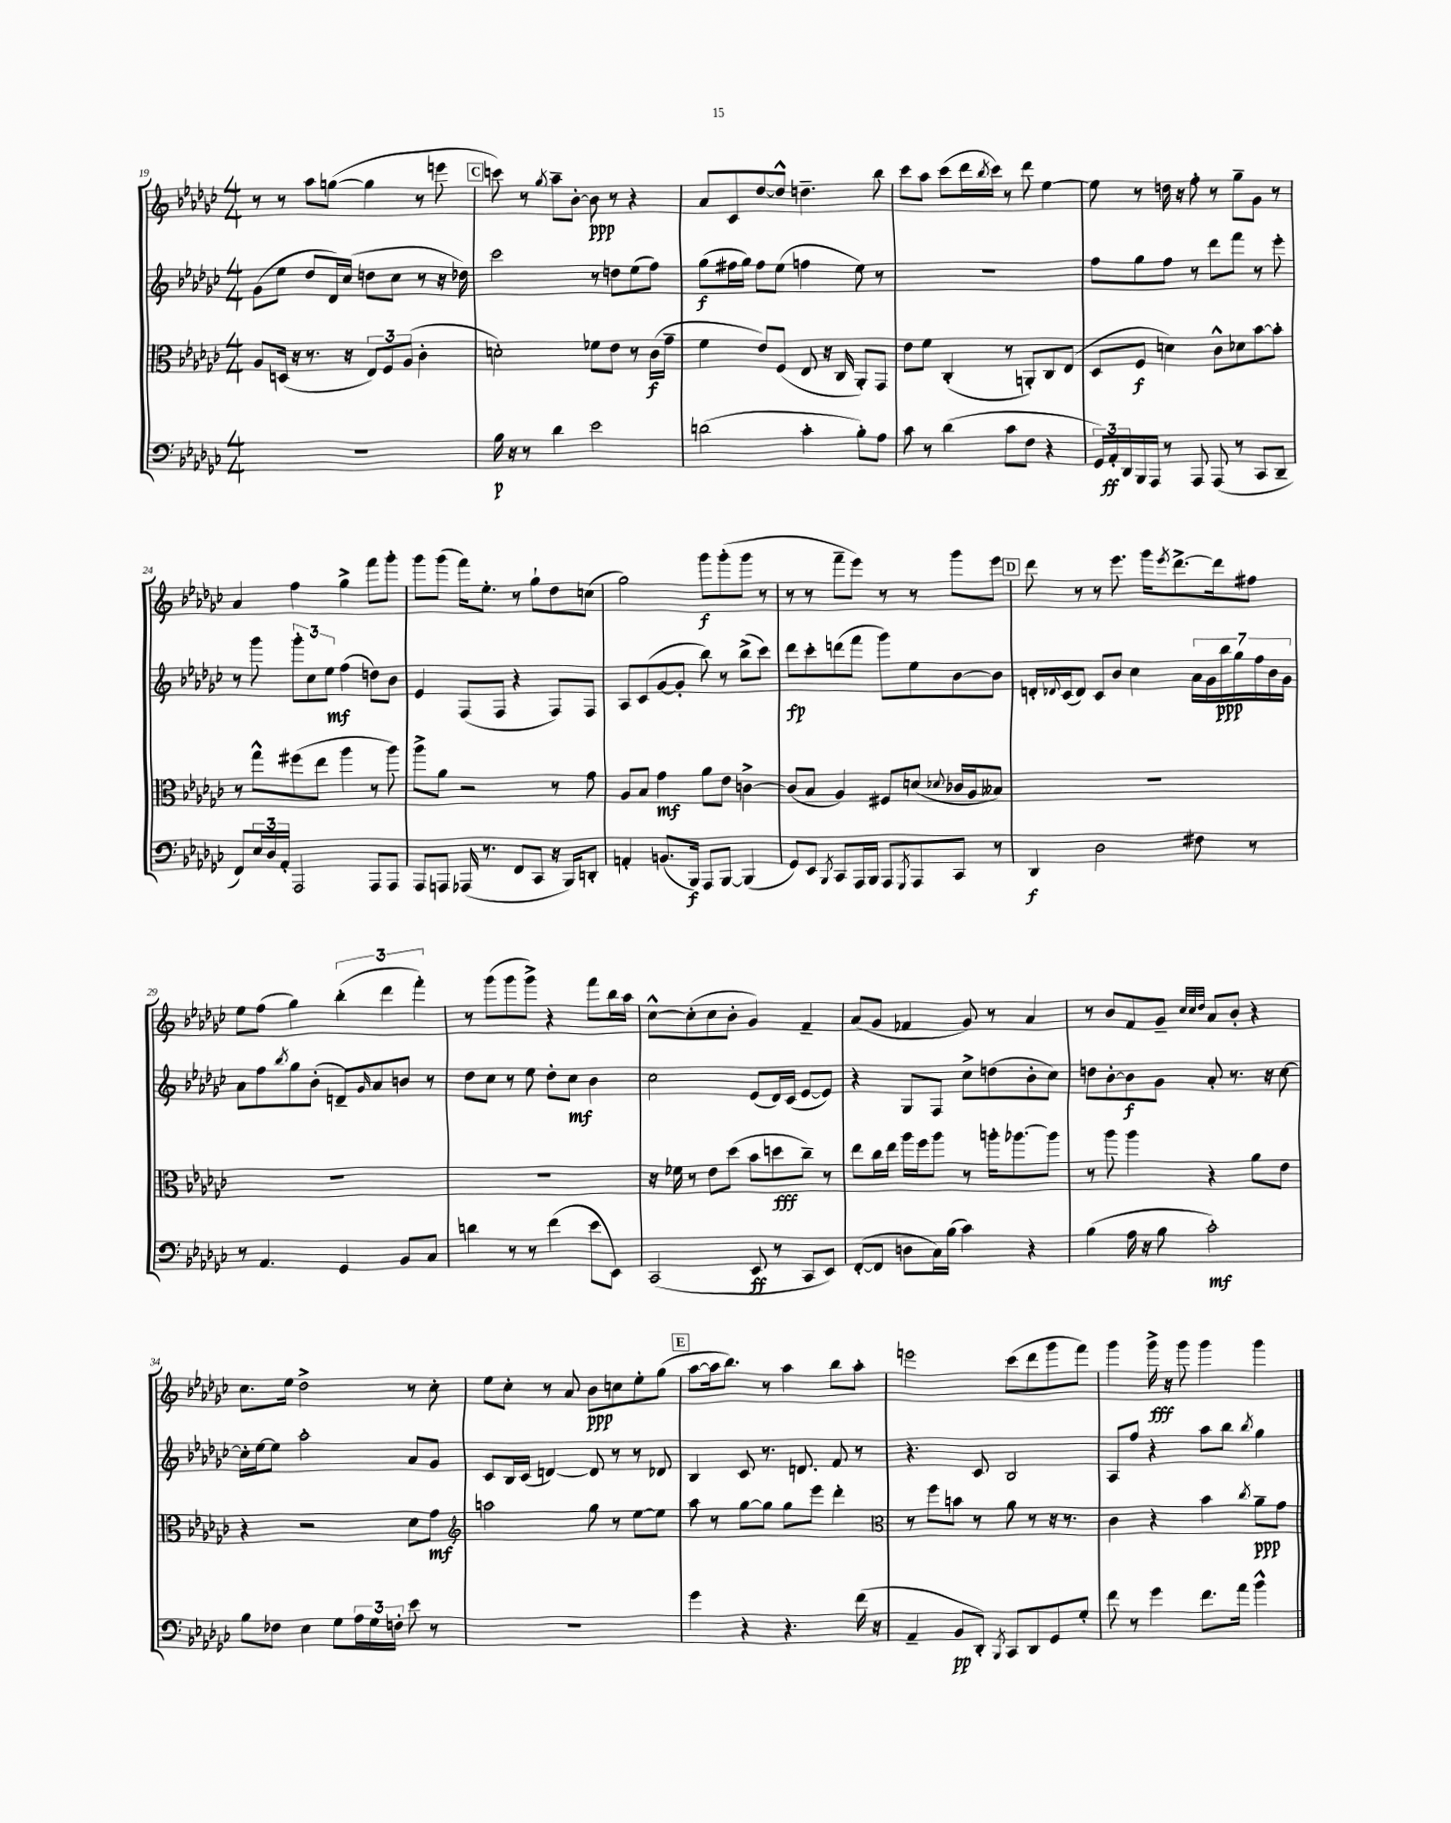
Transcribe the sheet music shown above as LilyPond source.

<<
\new StaffGroup <<
\new Staff = "s0" {
    \clef treble \key ges \major \numericTimeSignature \time 4/4
    r8 r8 aes''8 g''8~( g''4 r8 e'''8 |
    \mark \markup { \box "C" } c'''8) r8 \acciaccatura { ges''8 } aes''8-- bes'8~-. bes'8\ppp r8 r4 |
    aes'8 ces'8 des''8~ des''8-^ d''4.-- bes''8 |
    ces'''8 aes''8 ces'''8( des'''16 \acciaccatura { bes''8 } ces'''16) r8 des'''8 ees''4~ |
    ees''8 r8 d''16 r16 f''8-. r8 ges''8-- ges'8 r8 |
    aes'4 f''4 ges''4-> f'''8 ges'''8-. |
    ges'''8 ges'''8( f'''16) ees''8.-. r8 ges''8-! des''8 c''8( |
    ges''2) ges'''8\f ges'''8-.( ges'''8 r8 |
    r8 r8 f'''8-- ees'''8) r8 r8 ges'''8 ees'''8 |
    \mark \markup { \box "D" } des'''8 r8 r8 ees'''8. ges'''16 \acciaccatura { ees'''8 } des'''8.~-> des'''16 fis''8 |
    ees''8 f''8( ges''4) \tuplet 3/2 { bes''4-.( des'''4 f'''4-.) } |
    r8 ges'''8( ges'''8 ges'''8->) r4 f'''8 bes''16 aes''16 |
    ces''8~-^ ces''8-.( ces''8 bes'8-. ges'4) f'4-- |
    aes'8( ges'8 fes'4 ges'8) r8 aes'4 |
    r8 bes'8 f'8 ges'8-- \grace { ces''32 ces''32 des''32 } aes'8 bes'8-. r4 |
    ces''8. ees''16 des''2-> r8 ces''8-. |
    ees''8 ces''8-. r8 aes'8 bes'8\ppp c''8 ees''8-. ges''8( |
    \mark \markup { \box "E" } aes''8~ aes''16 bes''8.) r8 aes''4 bes''8 aes''8-. |
    e'''2 ces'''8( des'''8 ges'''8 f'''8) |
    ges'''4 ges'''16->\fff r16 ges'''8 ges'''4 ges'''4 \bar "|." |
}
\new Staff = "s1" {
    \clef treble \key ges \major \numericTimeSignature \time 4/4
    ges'8( ees''8 des''8 des'16) ces''16( d''8 ces''8 r8 r16 des''16) |
    \mark \markup { \box "C" } ces'''2 r8 d''8 ees''8( f''8) |
    ges''8\f( fis''16 ges''16) fis''8 ees''8( f''4 ees''8) r8 |
    R1 |
    f''8 ges''8 f''8 r8 des'''8 f'''8 r8 ees'''8-. |
    r8 ges'''8 \tuplet 3/2 { ges'''8-. ces''8 ees''8\mf } f''4( d''8) bes'8 |
    ees'4 f8( f8 r4 f8) f8 |
    aes8 ces'8( ges'8~ ges'8-. bes''8) r8 bes''8->( ces'''8) |
    des'''8\fp ces'''8-. d'''8( f'''8 ges'''8) ees''8 bes'8~ bes'8 |
    \mark \markup { \box "D" } d'16-. \appoggiatura { des'8 } ces'16( des'8) ces'8 bes'8 ces''4 \tuplet 7/4 { aes'16 ges'16 bes''16\ppp ges''16 f''16 bes'16 ges'16 } |
    aes'8 f''8 \acciaccatura { bes''8 } ges''8 bes'8-.( d'8--) \grace { ges'16 } aes'8 b'8 r8 |
    des''8 ces''8 r8 ees''8 des''8-. ces''8\mf bes'4 |
    ces''2 ees'8( des'16) ces'16( ees'8~ ees'8) |
    r4 ges8 f8 ces''8-> d''8( bes'8-. ces''8) |
    d''8 bes'8~-. bes'8\f ges'8 aes'8-. r8. r16 ces''8~ |
    ces''16-. ees''16~ ees''8 aes''2-. aes'8 ges'8 |
    ces'8 bes16 ces'16( d'4~) d'8 r8 r8 des'8 |
    \mark \markup { \box "E" } bes4 ces'8 r8. d'8. f'8 r8 |
    r4. ces'8 bes2 |
    aes8 f''8 r4 aes''8 bes''8 \acciaccatura { bes''8 } ges''4 \bar "|." |
}
\new Staff = "s2" {
    \clef alto \key ges \major \numericTimeSignature \time 4/4
    aes8 d16( r16 r8. r16 \tuplet 3/2 { ees8) f8 aes8( } ces'4-. |
    \mark \markup { \box "C" } d'2-.) fes'8 ees'8 r8 ces'16\f( ges'16-- |
    f'4 ees'8) f8( ees8 r16 ces16 aes,8-.) ges,8 |
    ees'8 f'8 ces4-.( r8 a,8-.) ces8 ees8( |
    des8 f8\f d'4) ces'8-^ des'8 bes'8~ bes'8-. |
    r8 ges''8-^ fis''8( ees''8 aes''4 r8 aes''8) |
    aes''8-> aes'8 r2 r8 ges'8 |
    aes8 bes8 ges'4\mf aes'8 ees'8 c'4~-> |
    c'8( bes8 aes4) fis8 d'8( \appoggiatura { des'8 } ces'16 aes16 beses8) |
    \mark \markup { \box "D" } R1 |
    R1 |
    R1 |
    r16 fes'16 r8 ees'8 des''8( bes'8 d''8\fff ces''8--) r8 |
    ees''8 ces''16 ees''16 aes''16 f''16 aes''8 r8 a''16-. aes''8.~ aes''8 |
    r8 aes''8 aes''4 r4 aes'8 ees'8 |
    r4 r2 des'8 ges'8\mf |
    \clef treble a''2 ges''8 r8 ees''8~ ees''8 |
    \mark \markup { \box "E" } aes''8 r8 ges''8~ ges''8 ges''8 ees'''8 des'''4-. |
    \clef alto r8 f''8 b'8 r8 aes'8 r8 r16 r8. |
    ces'4 r4 bes'4 \acciaccatura { ces''8 } aes'8--\ppp ges'8 \bar "|." |
}
\new Staff = "s3" {
    \clef bass \key ges \major \numericTimeSignature \time 4/4
    R1 |
    \mark \markup { \box "C" } bes16\p r16 r8 des'4 ees'2 |
    d'2( ces'4-. bes8-.) aes8 |
    ces'8 r8 des'4( ces'8 f8 r4 |
    \tuplet 3/2 { ges,16) aes,16-.\ff des,16 } bes,,16 aes,,16 r8 aes,,8 aes,,8( r8 ces,8 des,8-- |
    f,8) \tuplet 3/2 { ees16 des16 aes,16-. } aes,,2 aes,,8 aes,,8 |
    aes,,8 a,,8 aes,,16( r8. f,8 ces,8 r16 bes,,16) d,8-. |
    a,4-. b,8.( bes,,16\f) aes,,8 bes,,8~ bes,,4( |
    ges,8) ees,8 \acciaccatura { bes,,8 } ces,8 aes,,16 bes,,16 aes,,8 \acciaccatura { ges,,8 } aes,,8 ces,8 r8 |
    \mark \markup { \box "D" } des,4\f des2 fis8 r8 |
    r8 aes,4. ges,4 bes,8 ces8 |
    d'4 r8 r8 f'4( ees'8 ees,8) |
    ces,2( ees,8\ff r8 ces,8 ees,8) |
    f,8~-.( f,8 d8 ces16) bes16( ces'4) r4 |
    bes4( aes16 r16 bes8 ces'2-.\mf) |
    bes8 fes8 ees4 ges8 \tuplet 3/2 { aes16 ges16 f16-. } ees'8 r8 |
    R1 |
    \mark \markup { \box "E" } ges'4 r4 r4. f'16( r16 |
    aes,4-- bes,8\pp des,8-.) \acciaccatura { bes,,8 } ces,8 des,8 ges,8 ges8-. |
    f'8 r8 ges'4 f'8. aes'16 bes'4-^ \bar "|." |
}
>>
>>
\layout { \context { \Score currentBarNumber = #19 } }
